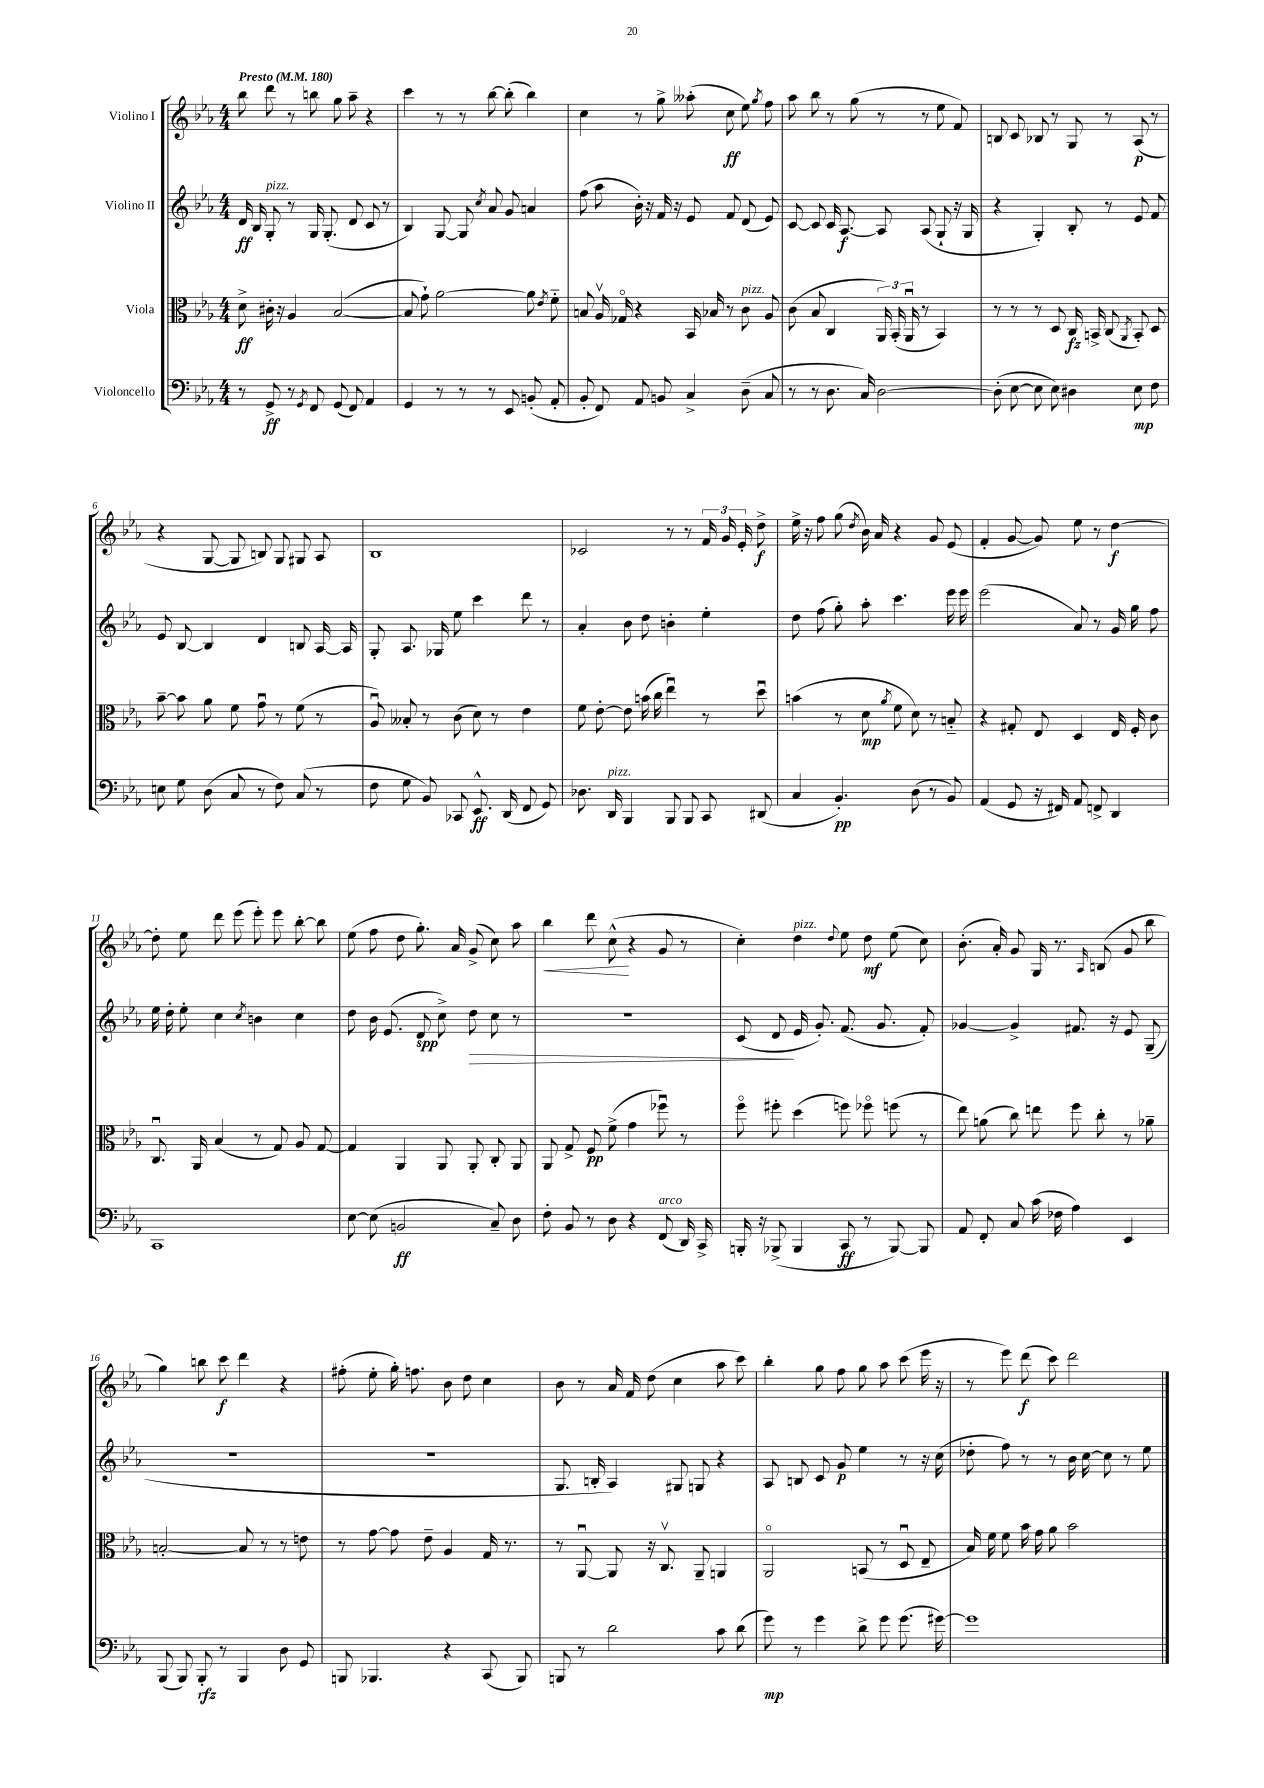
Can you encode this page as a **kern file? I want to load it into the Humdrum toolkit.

**kern	**kern	**kern	**kern
*staff4	*staff3	*staff2	*staff1
*clefF4	*clefC3	*clefG2	*clefG2
*k[b-e-a-]	*k[b-e-a-]	*k[b-e-a-]	*k[b-e-a-]
*M4/4	*M4/4	*M4/4	*M4/4
*MM180	*MM180	*MM180	*MM180
8r	8d^	16d	8bb-
.	.	16B-	.
8GG^	16c#'	8G'	8ddd
.	16r	.	.
8r	4A-	8r	8r
8qGG	.	.	.
8FF	.	16G	8bb
.	.	(8.G'	.
(8GG	([2B-	.	8gg
8FF)	.	8d	8aa-~
4AA-	.	8c	4r
.	.	8r	.
=	=	=	=
4GG	8B-]	4B-)	4ccc
.	8g`)	.	.
8r	[2a-	[8G	8r
8r	.	8G]	8r
.	.	8qcc	.
8r	.	8a-	[8bb-
8EE-	.	8g	(8bb-']
(8BB'	8a-]	4a	4bb-)
.	8qe-	.	.
8AA-'	8f'~	.	.
=	=	=	=
8BB-'	8B	(8ff	4cc
8FF)	16A-v	8aa-	.
.	16G-o	.	.
8AA-	4r	16b-')	8r
.	.	16r	.
8BB	.	16f	8gg^
.	.	16r	.
4C^	16BB-	8e-	(8aa--'
.	16B-	.	.
.	8r	8f	8cc
(8D~	8c	(8d	8ee-)
.	.	.	8qgg
8C	8A-	8e-)	8ff
=	=	=	=
8r	(8c	[8c	8aa-
8r	8B-	8c]	8bb-
8.D	4C	16c	8r
.	.	[8.A-	.
.	.	.	(8gg
16C)	.	.	.
[2D	24AA-)	8A-]	8r
.	(24BB-'	.	.
.	24AA-u	.	.
.	8r	(8A-	8r
.	4BB-)	8G`	8ee-
.	.	16r	8f)
.	.	16G	.
=	=	=	=
(8D']	8r	4r	8B
[8E-	8r	.	8c
8E-]	8r	4G')	8B-
8E-)	8D	.	8r
4D#	16C	8B-'	8G
.	16BB^	.	.
.	(8C	8r	8r
.	8qAA-	.	.
8E-	8BB')	8e-	(8A-
8F	8D	8f	8r
=	=	=	=
8E	[8b-~	8e-	4r
8G	8b-]	[8B-	.
(8D	8a-	4B-]	[8G
8C	8f	.	8G]
8r	8gu	4d	8B)
8F)	8r	.	8G
(8C	(8f	8B	8G#
8r	8r	[16A-	8A-
.	.	16A-]	.
=	=	=	=
8F	8A-u)	8G'	1B-
8G	8B--'	8.A-	.
8BB-)	8r	.	.
.	.	16G-	.
8CC-	(8c	8ee-	.
8.EE-^^	8d)	4ccc	.
.	8r	.	.
(16DD	.	.	.
8FF	4e-	8ddd	.
8GG)	.	8r	.
=	=	=	=
8.D-	8f	4a-'	2c-
.	[8e-'	.	.
16DD	.	.	.
4BBB-	8e-]	8b-	.
.	(16b	8dd	.
.	16cc	.	.
8BBB-	4ee-u)	4b'	8r
8BBB-	.	.	8r
8CC	8r	4ee-'	24f
.	.	.	24g
.	.	.	24e-'
(8DD#	8ddu	.	8dd^
=	=	=	=
4C	(4b	8dd	16ee-^
.	.	.	16r
.	.	(8ff	8ff
4.BB-')	8r	8gg')	(8gg
.	.	.	8qdd
.	8d	8aa-'	16b-)
.	.	.	16a-
.	8qa-	.	.
.	8f	4.ccc	4r
(8D	8d)	.	.
8r	8r	.	8g
8BB-)	8B'~	16eee-	(8e-
.	.	16eee-	.
=	=	=	=
(4AA-	4r	(2eee-	4f'
8GG	8G#'	.	[8g
16r	8E-	.	8g])
16FF#)	.	.	.
8AA-	4D	8a-)	8ee-
8FF^	.	8r	8r
4DD	16E-	16g	[4dd
.	16F'	16gg	.
.	8c	8ff	.
=	=	=	=
1CC	8.Cu	16ee-	8dd']
.	.	16dd'	.
.	.	8ee-'	8ee-
.	16AA-	.	.
.	(4B-	4cc	8ddd
.	.	.	(8eee-
.	.	8qcc	.
.	8r	4b	8eee-')
.	8G)	.	8eee-
.	8A-	4cc	[8bb-'
.	[8G	.	8bb-]
=	=	=	=
[8E-	4G]	8dd	(8ee-
(8E-]	.	16b-	8ff
.	.	(8.e-	.
2BB	4AA-	.	8dd
.	.	8d	8.gg')
.	8AA-	8cc^)	.
.	.	.	16a-
.	8AA-'	8dd	(8g^
8C~)	8C'	8cc	8cc)
8D	8AA-	8r	8aa-
=	=	=	=
8F'	8AA-	1r	4bb-
8BB-	8G^	.	.
8r	8F	.	8ddd
8D	(8f^	.	(8cc^^
4r	4g	.	4r
(8FF	8ff-u)	.	8g
16DD)	8r	.	8r
16CC^	.	.	.
=	=	=	=
16BBB'	8ffo	(8c	4cc')
16r	.	.	.
(8BBB-^	8ff#'	8d	.
4BBB-	(4dd	16e-	4dd
.	.	8.g')	.
.	.	.	8qqdd
8CC	8ff)	(8.f	8ee-
8r	8ff-o	.	8dd
.	.	8.g	.
[8BBB-)	(8ff	.	(8ee-
8BBB-]	8r	8f')	8cc)
=	=	=	=
8AA-	8ee-)	[4g-	(8.b-'
8FF'	(8a	.	.
.	.	.	16a-')
8C	8cc)	4g-^]	8g
(16c	8ee	.	16G
16F-	.	.	8.r
4A-)	8ff	8.f#	.
.	.	.	16qqA-
.	8cc'	.	(8B
.	.	16r	.
4EE-	8r	8e-	8g
.	8a-~	(8G~	8bb-
=	=	=	=
(8BBB-	[2B'	1r	4gg)
8BBB-)	.	.	.
8BBB-'	.	.	8bb
8r	.	.	8ccc
4BBB-	8B]	.	4ddd
.	8r	.	.
8D	8r	.	4r
8GG	8e	.	.
=	=	=	=
8BBB	8r	1r	(8ff#'
4.BBB-	[8g	.	8ee-'
.	8g]	.	16gg')
.	.	.	8.ff
.	8e-~	.	.
4r	4A-	.	8b-
.	.	.	8dd
(8CC	16G	.	4cc
.	8.r	.	.
8BBB-)	.	.	.
=	=	=	=
8BBB	8r	8.G	8b-
8r	[8AA-u	.	8r
.	.	16B'	.
2d	8AA-]	4A-)	16a-
.	.	.	16f
.	16r	.	(8dd
.	8.Cv	.	.
.	.	8G#	4cc
.	8AA-~	8G	.
8c	4AA	4r	8aa-
(8d	.	.	8ccc)
=	=	=	=
8g)	2AA-o	8A-	4bb-'
8r	.	8B	.
4g	.	8c	8gg
.	.	8g	8ff
8d^	(8BB	4ee-	8gg
8g	8r	.	8aa-
(8.g	8Du	8r	(8ccc
.	8E-~	16r	16eee-
[16g#)	.	(16cc	16r
=	=	=	=
1g#]	16B-)	8dd-'	8r
.	16f	.	.
.	8f	8ff)	8eee-)
.	16b-	8r	(8ddd
.	16g	.	.
.	8a-	8r	8ccc)
.	2b-	16b-	2ddd
.	.	[16cc	.
.	.	8cc]	.
.	.	8r	.
.	.	8ee-	.
==	==	==	==
*-	*-	*-	*-
